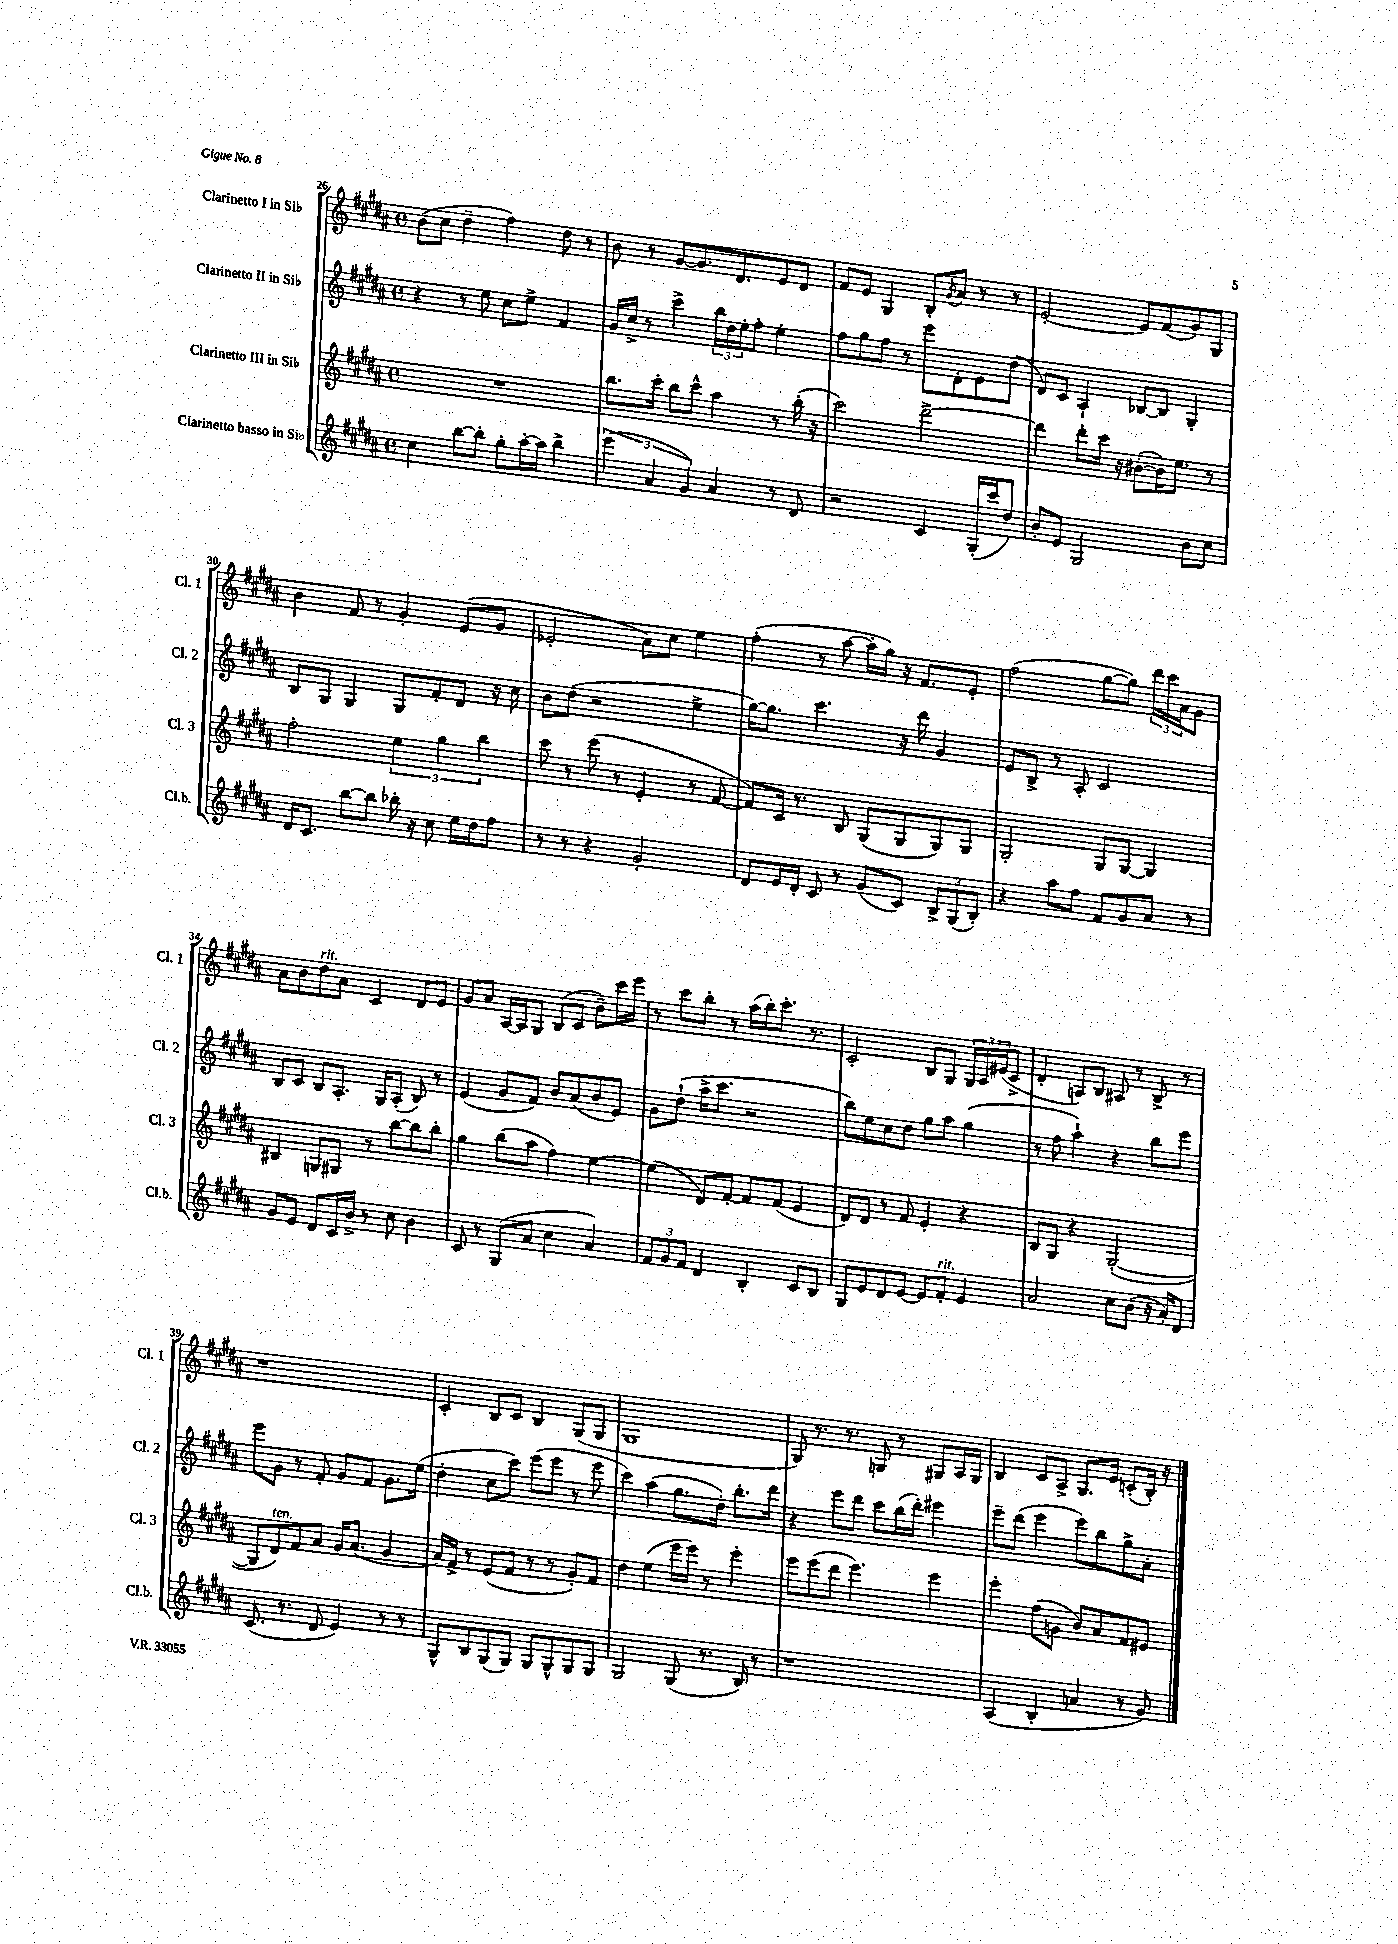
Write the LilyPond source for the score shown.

<<
\new StaffGroup <<
\new Staff = "s0" \with { instrumentName = "Clarinetto I in Sib" shortInstrumentName = "Cl. 1" } {
    \clef treble \key b \major \defaultTimeSignature \time 4/4
    b'8( cis''8 dis''4-- fis''4) dis''8 r8 |
    b'8 r8 gis'8~ gis'8. dis'8. e'8 dis'8 |
    fis'8 e'8 gis4 b8-. \acciaccatura { gis'8 } ais'8 r8 r8 |
    e'2~-. e'8 fis'8( gis'8) gis8 |
    b'4 fis'8 r8 gis'4-. e'8( gis'8 |
    ees'2-. ais'8) cis''8 e''4 |
    fis''4-.( r8 ais''8~ ais''16-. gis''16) r16 fis'8. e'8-. |
    fis''2( gis''8~ gis''8) \tuplet 3/2 { dis'''16 cis'''16 ais'16 } gis'8 |
    ais'8 b'8 dis''8^\markup { \italic "rit." } ais'8 cis'4 dis'8 e'8 |
    gis'8 ais'8 ais16~ ais16 gis8 b8( cis'8 b'8--) cis'''16 e'''16 |
    r8 cis'''8 b''8-. r8 ais''16( b''16-.) cis'''8.-. r8. |
    cis'2-. b8 gis8 \tuplet 3/2 { gis16 ais16 eis'16( } cis'8-> |
    dis'4-. a8) b8 ais8 r8 b8-> r8 |
    r1 |
    cis'4-. b8 cis'8 b4 gis8( gis8 |
    gis1 |
    gis8) r8. r8. g8 r8 gis8 ais16 gis16 |
    b4 cis'8 ais8-> gis8. e'16 c'8-.( b16-.) r16 \bar "|." |
}
\new Staff = "s1" \with { instrumentName = "Clarinetto II in Sib" shortInstrumentName = "Cl. 2" } {
    \clef treble \key b \major \defaultTimeSignature \time 4/4
    r4 r8 e''8 cis''8 e''8-> fis'4 |
    gis'16 cis''16-> r8 cis'''4-> \tuplet 3/2 { b''16 dis''16 e''16-. } fis''8-. e''4-. |
    fis''8 gis''8 fis''8 r8 e'''8 dis'8-. e'8 dis''8( |
    dis'8) cis'8 ais4-! bes8~ bes8 gis4-. |
    b8 gis8 gis4 gis8 fis'8-. dis'8 r16 cis''16 |
    b'8 dis''8( r2 e''4-> |
    gis''16~) gis''8. cis'''4. r16 dis'''16 gis'4 |
    e'8 b8-> r8 ais8-. cis'2 |
    b8 cis'8 b8 ais8.-. gis16 ais8-.( b8) r8 |
    e'4( gis'8 fis'8) b'8 ais'8( b'8 e'8) |
    gis'8 dis''8-!( ais''16-> cis'''8. r2 |
    b''8) e''8 cis''8 dis''8 gis''8 ais''8 gis''4( |
    r8 fis''8 ais''4-!) r4 b''8 e'''8 |
    e'''8 gis'8 r8 fis'8-. gis'8 fis'8 gis'8. e''16( |
    dis''4-. cis''8 cis'''8) e'''8( e'''8 r8 e'''8 |
    cis'''4) ais''4( gis''8. dis''16-.) b''8.-. dis'''16 |
    r4 e'''8 dis'''8 cis'''8 b''16( dis'''16-.) eis'''4 |
    e'''8-- dis'''8( e'''4 e'''8) b''8 gis''8-> ais'8-. \bar "|." |
}
\new Staff = "s2" \with { instrumentName = "Clarinetto III in Sib" shortInstrumentName = "Cl. 3" } {
    \clef treble \key b \major \defaultTimeSignature \time 4/4
    R1 |
    b''8. cis'''16-. b''8 cis'''8-^ ais''4 r8 b''16-.( r16 |
    cis'''2) dis'''2~-> |
    dis'''4 dis'''8-. cis'''16 r16 bis'8~-.( bis'16) e''8. r8 |
    fis''2-. \tuplet 3/2 { e''4 gis''4 b''4 } |
    cis'''8 r8 e'''8( r8 e'4-. r8 fis'8~ |
    fis'8) cis'16 r8. b8 gis8( gis8 gis8) gis8 |
    gis2-. gis8 gis8~ gis4 |
    bis4 g8 gis8 r8 b''8~ b''8 b''8-. |
    gis''4 b''8( ais''8 fis''4) e''4~ |
    e''4( dis'8) fis'8~-. fis'8 fis'8( e'4 |
    dis'8) dis'8 r8 fis'8 e'4-. r4 |
    b8 gis8 r4 gis2~-.( |
    gis8 dis'8^\markup { \italic "ten." }) fis'8 ais'8 gis'16 ais'8.( gis'4 |
    ais'16) fis'16-> r8 e'8( fis'8 r8 r8 gis'8-.) fis'8 |
    dis''4 e''4( e'''16 e'''16) r8 e'''4-. |
    e'''8 e'''8( dis'''8 e'''4.) e'''4 |
    e'''4-. fis''8( g'8 b'8) ais'8 fis'8 eis'8 \bar "|." |
}
\new Staff = "s3" \with { instrumentName = "Clarinetto basso in Sib" shortInstrumentName = "Cl.b." } {
    \clef treble \key b \major \defaultTimeSignature \time 4/4
    cis''4 b''8~ b''8-. gis''8-. ais''16~-. ais''16 b''4-> |
    \tuplet 3/2 { e'''4( ais'4 gis'4) } ais'4 r8 dis'8 |
    r2 cis'4 gis16-.( cis'''16 dis''8) |
    b'8-. e'8 gis2 b'8 cis''8 |
    dis'16 cis'8. b''8~ b''8 bes''16-. r16 cis''8 e''16 dis''16 fis''8 |
    r8 r8 r4 gis'2-. |
    dis'8 e'16 dis'16-. cis'8 r8 gis'8( cis'8) \tuplet 3/2 { b8-> gis8( b8-.) } |
    r4 ais''8 fis''8 fis'8 gis'8 ais'8 r8 |
    gis'8 e'8 dis'8 cis'16 b'16-> r8 cis''8 b'4 |
    cis'8 r8 gis8( ais'8 cis''4 ais'4) |
    \tuplet 3/2 { fis'8 gis'8 fis'8 } dis'4 b4-. cis'8 b8 |
    gis8 e'8 dis'8 e'8~ e'8 fis'8-.^\markup { \italic "rit." } e'4 |
    ais'2 cis''8 b'8( r16 ais'16-.) dis'8 |
    cis'8.( r8. dis'8 e'4) r8 r8 |
    gis8-^ b8 gis8( gis8) gis8 gis8-^ gis8 gis8 |
    gis2 gis8( r8. b16) r8 |
    r1 |
    ais4( b4-. a'4 r8 gis'8) \bar "|." |
}
>>
>>
\layout { \context { \Score currentBarNumber = #26 } }
